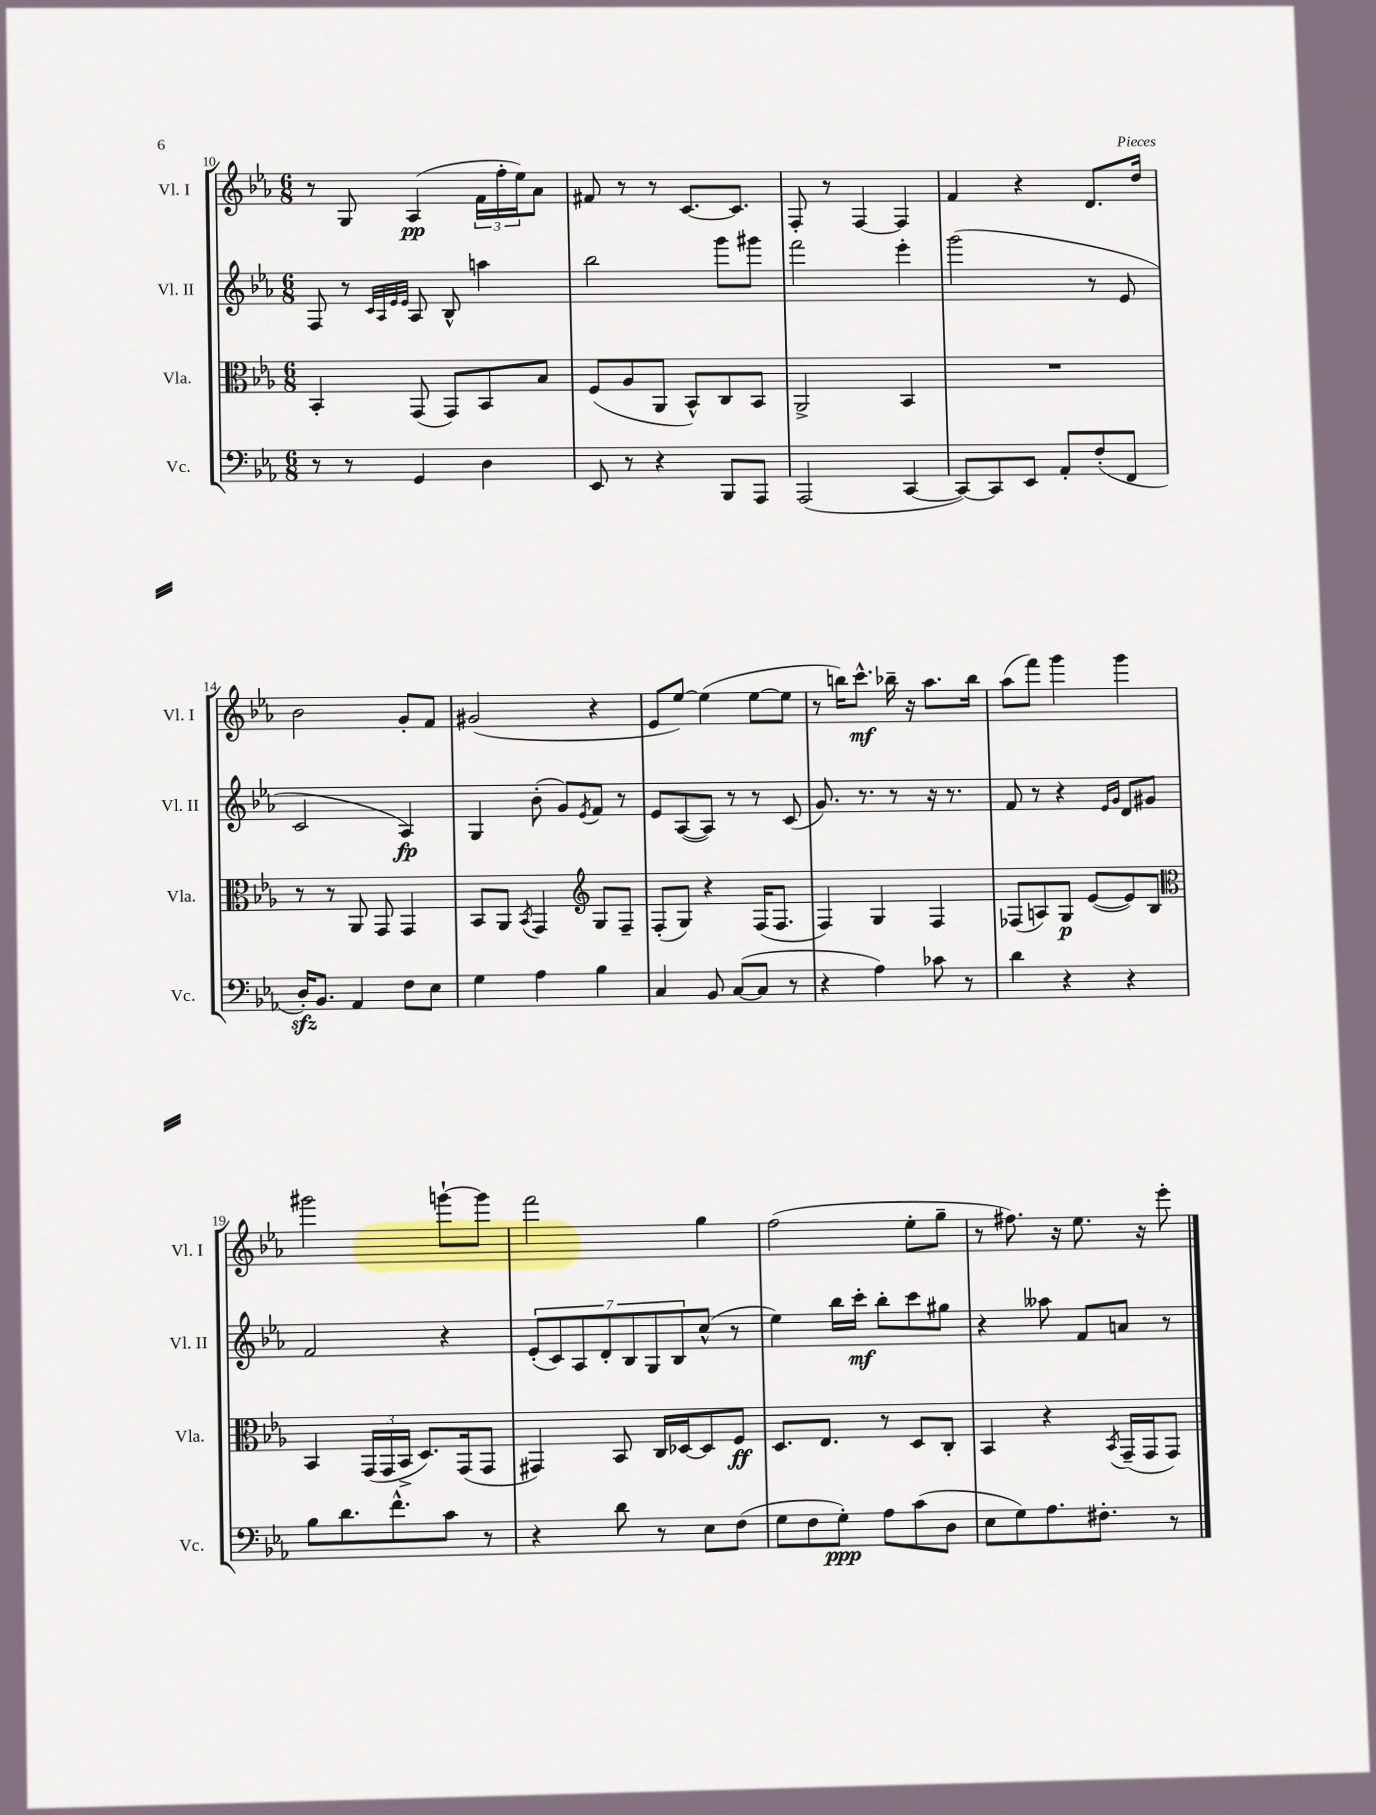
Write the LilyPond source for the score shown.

<<
\new StaffGroup <<
\new Staff = "s0" \with { instrumentName = "Vl. I" shortInstrumentName = "Vl. I" } {
    \clef treble \key ees \major \numericTimeSignature \time 6/8
    r8 g8 aes4\pp( \tuplet 3/2 { f'16 f''16-. ees''16) } aes'8 |
    fis'8 r8 r8 c'8.~ c'8. |
    f8-. r8 f4~ f4 |
    f'4 r4 d'8. d''16 |
    bes'2 g'8-. f'8 |
    gis'2( r4 |
    ees'8 ees''8~) ees''4( ees''8~ ees''8 |
    r8 b''16) c'''8.-^\mf bes''16-- r16 aes''8. bes''16 |
    aes''8( f'''8) g'''4 g'''4 |
    gis'''2 g'''8~-! g'''8 |
    f'''2 g''4 |
    f''2( ees''8-. g''8-- |
    r8 fis''8.) r16 ees''8. r16 ees'''8-. \bar "|." |
}
\new Staff = "s1" \with { instrumentName = "Vl. II" shortInstrumentName = "Vl. II" } {
    \clef treble \key ees \major \numericTimeSignature \time 6/8
    f8 r8 \grace { c'32 aes32 ees'32 ees'32 } aes8 bes8-^ a''4 |
    bes''2 g'''8 gis'''8 |
    f'''2 ees'''4-. |
    g'''2( r8 ees'8 |
    c'2 aes4\fp) |
    g4 bes'8-.( g'8) \acciaccatura { ees'8 } f'8 r8 |
    ees'8 aes8~( aes8) r8 r8 c'8( |
    g'8.) r8. r8 r16 r8. |
    f'8 r8 r4 \grace { ees'16 g'16 } d'8 gis'8 |
    f'2 r4 |
    \tuplet 7/4 { ees'8-.( c'8) aes8 d'8-. bes8 g8 bes8 } c''8-^( r8 |
    ees''4) bes''16 c'''16-.\mf bes''8-. c'''8 gis''8 |
    r4 aeses''8 f'8 a'8 r8 \bar "|." |
}
\new Staff = "s2" \with { instrumentName = "Vla." shortInstrumentName = "Vla." } {
    \clef alto \key ees \major \numericTimeSignature \time 6/8
    bes,4-. g,8( g,8) bes,8 bes8 |
    f8( aes8 aes,8 bes,8-^) c8 bes,8 |
    aes,2-> bes,4 |
    R2. |
    r8 r8 aes,8 g,8 g,4 |
    bes,8 aes,8 \acciaccatura { bes,8 } g,4 \clef treble g8 f8-- |
    f8-.( g8) r4 f16( f8. |
    f4) g4 f4 |
    fes8( a8) g8\p ees'8~( ees'8) bes8 |
    \clef alto bes,4 \tuplet 3/2 { g,16( g,16 bes,16-> } d8.) g,16( g,8 |
    gis,4) bes,8 c16 des16~ des8 f8\ff |
    d8. ees8. r8 d8 c8-. |
    bes,4 r4 \acciaccatura { bes,8 } g,16--( g,16 g,8) \bar "|." |
}
\new Staff = "s3" \with { instrumentName = "Vc." shortInstrumentName = "Vc." } {
    \clef bass \key ees \major \numericTimeSignature \time 6/8
    r8 r8 g,4 d4 |
    ees,8 r8 r4 bes,,8 aes,,8 |
    aes,,2( c,4~ |
    c,8~) c,8 ees,8 aes,8-. f8-.( f,8 |
    d16-.\sfz) bes,8. aes,4 f8 ees8 |
    g4 aes4 bes4 |
    c4 bes,8 c8~( c8 r8 |
    r4 aes4) ces'8 r8 |
    d'4 r4 r4 |
    bes8 d'8. f'8.-^ c'8 r8 |
    r4 d'8 r8 ees8 f8( |
    g8 f8 g8-.\ppp) aes8 c'8( d8 |
    ees8 g8) aes8. fis8.-. r8 \bar "|." |
}
>>
>>
\layout { \context { \Score currentBarNumber = #10 } }
